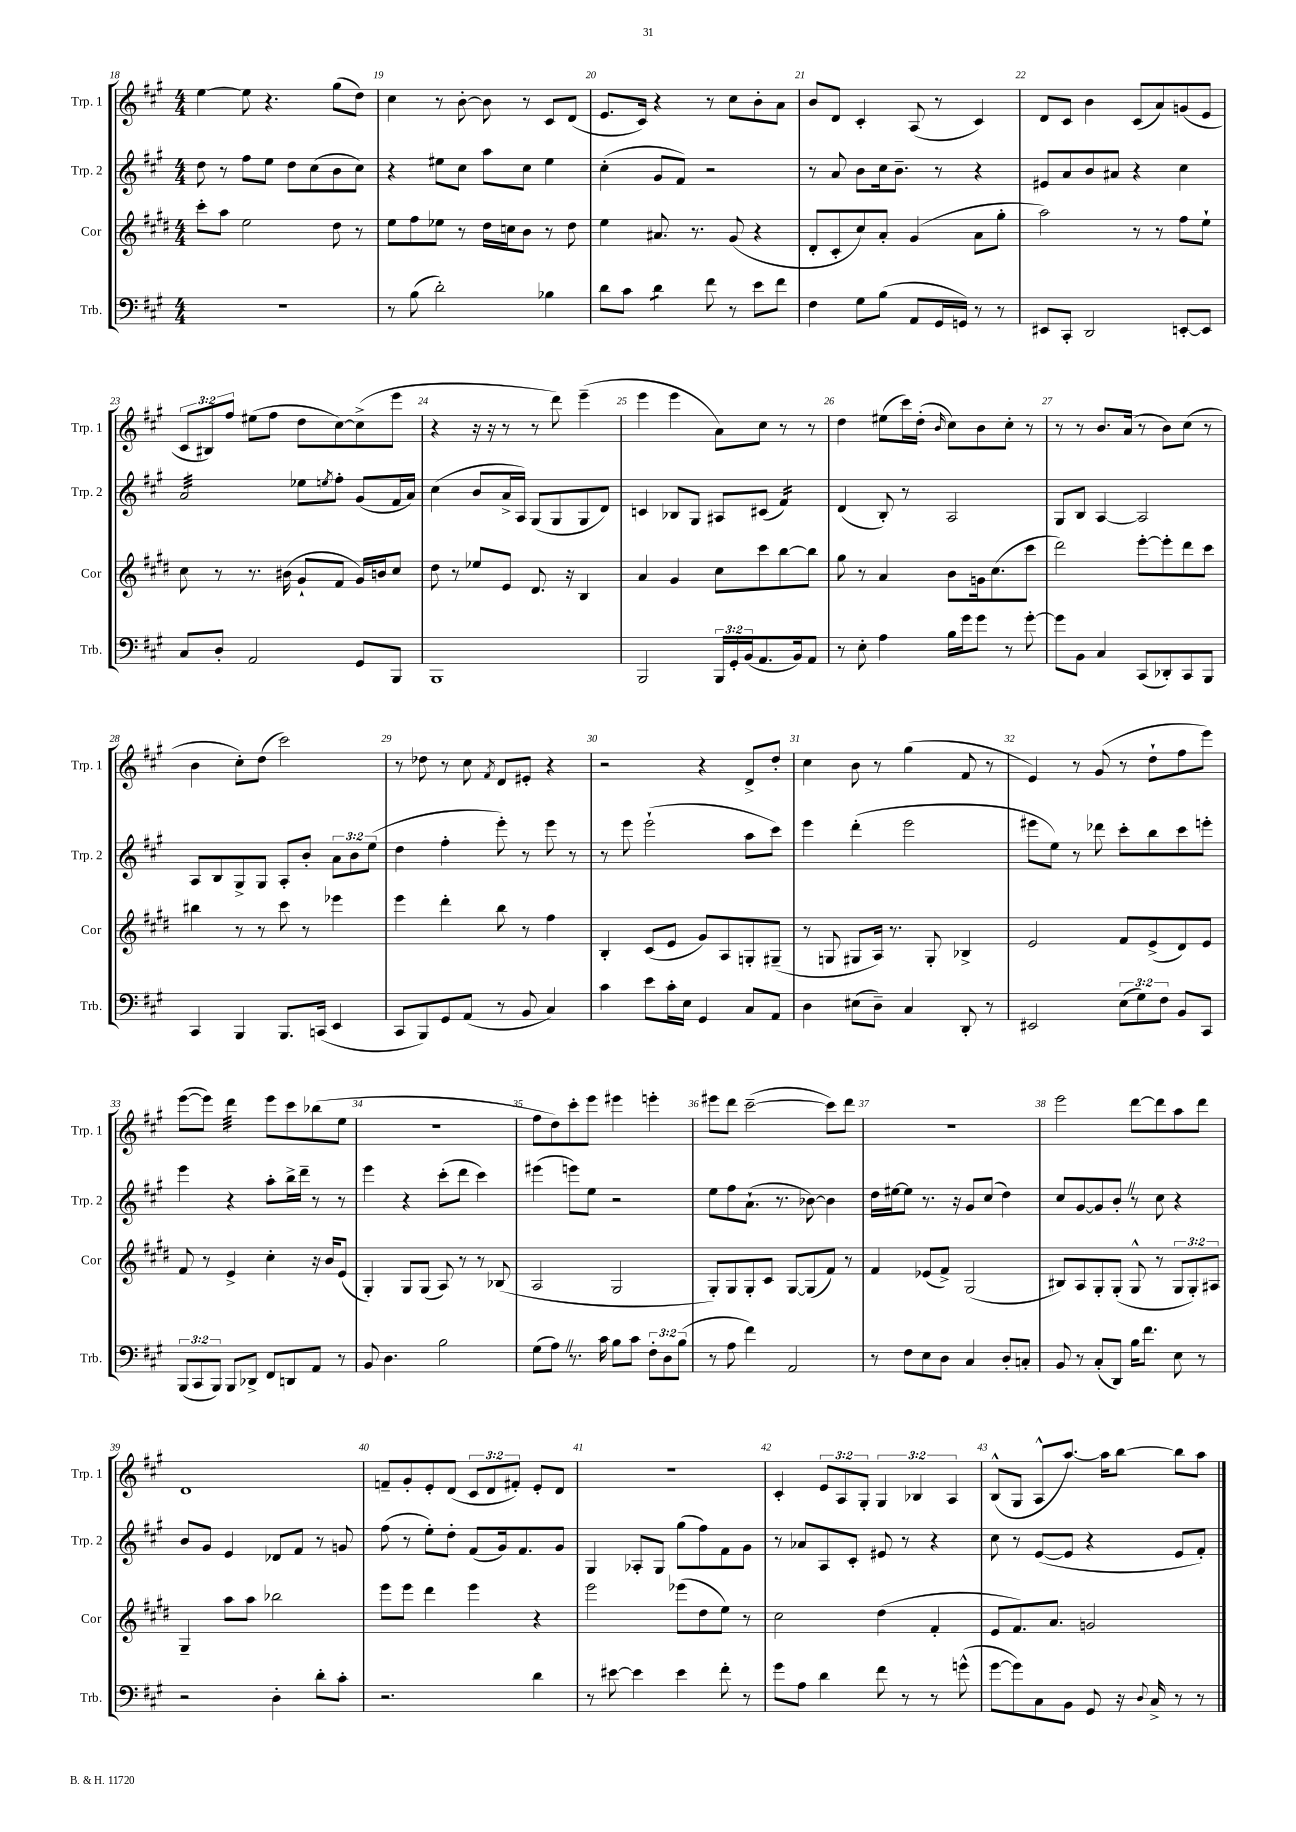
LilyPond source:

<<
\new StaffGroup <<
\new Staff = "s0" \with { instrumentName = "Trp. 1" shortInstrumentName = "Trp. 1" } {
    \clef treble \key a \major \numericTimeSignature \time 4/4 \override Staff.TupletNumber.text = #tuplet-number::calc-fraction-text
    e''4~ e''8 r4. gis''8( d''8) |
    cis''4 r8 b'8~-. b'8 r8 cis'8 d'8( |
    e'8. cis'16) r4 r8 cis''8 b'8-. a'8 |
    b'8 d'8 cis'4-. a8( r8 cis'4) |
    d'8 cis'8 b'4 cis'8( a'8) g'8( e'8 |
    \tuplet 3/2 { cis'8 bis8) fis''8 } eis''8( fis''8 d''8 cis''8~) cis''8->( e'''8 |
    r4 r16 r16 r8 r8 d'''8) e'''4--( |
    e'''4 e'''4 a'8) cis''8 r8 r8 |
    d''4 eis''8( cis'''16) d''16-.( \grace { b'16 } cis''8) b'8 cis''8-. r8 |
    r8 r8 b'8. a'16( r8 b'8) cis''8( r8 |
    b'4 cis''8-.) d''8( cis'''2) |
    r8 des''8 r8 cis''8 \acciaccatura { fis'8 } d'8 eis'8-. r4 |
    r2 r4 d'8-> d''8-. |
    cis''4 b'8 r8 gis''4( fis'8 r8 |
    e'4) r8 gis'8( r8 d''8-! fis''8 e'''8) |
    e'''8~( e'''8) d'''4:32 e'''8 cis'''8 bes''8( e''8 |
    R1 |
    fis''8 d''8) cis'''8-. e'''8 eis'''4 e'''4-. |
    eis'''8 d'''8 cis'''2~--( cis'''8) d'''8 |
    r1 |
    e'''2 d'''8~ d'''8 a''8 d'''8 |
    d'1 |
    f'8-- gis'8-. e'8-. d'8( \tuplet 3/2 { cis'8 d'8 fis'8-.) } e'8-. d'8 |
    R1 |
    cis'4-. \tuplet 3/2 { e'8 a8 gis8-. } \tuplet 3/2 { gis4 bes4 a4 } |
    b8-^( gis8 a8-^ a''8.~) a''16 b''8~ b''8 a''8 \bar "|." |
}
\new Staff = "s1" \with { instrumentName = "Trp. 2" shortInstrumentName = "Trp. 2" } {
    \clef treble \key a \major \numericTimeSignature \time 4/4 \override Staff.TupletNumber.text = #tuplet-number::calc-fraction-text
    d''8 r8 fis''8 e''8 d''8 cis''8( b'8 cis''8) |
    r4 eis''8 cis''8 a''8 cis''8 eis''4 |
    cis''4-.( gis'8 fis'8) r2 |
    r8 a'8 b'8 cis''16 b'8.-- r8 r4 |
    eis'8 a'8 b'8 ais'8 r4 cis''4 |
    a'2:32 ees''8 \acciaccatura { e''8 } fis''8-. gis'8( fis'16 a'16) |
    cis''4( b'8 a'16-> a16) gis8( gis8 gis8 d'8) |
    c'4 bes8 gis8 ais8 cis'8( fis'4:16) |
    d'4( b8-.) r8 a2 |
    gis8 b8 a4~ a2 |
    a8 b8 gis8-> gis8 a8-. b'8-. \tuplet 3/2 { a'8 b'8 e''8( } |
    d''4 fis''4-. e'''8-.) r8 e'''8 r8 |
    r8 e'''8 e'''2-!( a''8 cis'''8) |
    e'''4 d'''4-.( e'''2 |
    eis'''8 e''8) r8 des'''8 cis'''8-. b''8 cis'''8 e'''8-. |
    e'''4 r4 a''8-. b''16-> d'''16-- r8 r8 |
    e'''4 r4 cis'''8-.( d'''8 cis'''4) |
    eis'''4( e'''8) e''8 r2 |
    e''8 fis''8 a'8.-!( r8. bes'8~) bes'4 |
    d''16 eis''16~ eis''8 r8. r16 gis'8 cis''8( d''4) |
    cis''8 gis'8~ gis'8 b'8-. \once \override BreathingSign.text = \markup { \musicglyph "scripts.caesura.straight" } \breathe r8 cis''8 r4 |
    b'8 gis'8 e'4 des'8 fis'8 r8 g'8 |
    fis''8( r8 e''8-.) d''8-. fis'8( gis'16) fis'8. gis'8 |
    gis4 aes8-. gis8 gis''8( fis''8) fis'8 gis'8 |
    r8 aes'8 a8 cis'8-. eis'8 r8 r4 |
    cis''8 r8 e'8~( e'8 r4 e'8 fis'8-.) \bar "|." |
}
\new Staff = "s2" \with { instrumentName = "Cor" shortInstrumentName = "Cor" } {
    \clef treble \key e \major \numericTimeSignature \time 4/4 \override Staff.TupletNumber.text = #tuplet-number::calc-fraction-text
    cis'''8-. a''8 e''2 dis''8 r8 |
    e''8 fis''8 ees''8 r8 dis''16 c''16 b'8 r8 dis''8 |
    e''4 ais'8. r8. gis'8( r4 |
    dis'8-. cis'8-. cis''8) a'8-. gis'4( a'8 gis''8-. |
    a''2) r8 r8 fis''8 e''8-! |
    cis''8 r8 r8. bis'16( gis'8-! fis'8 gis'16) b'16 cis''8 |
    dis''8 r8 ees''8 e'8 dis'8. r16 b4 |
    a'4 gis'4 cis''8 cis'''8 b''8~ b''8 |
    gis''8 r8 a'4 b'8 g'16 cis''8.( cis'''8 |
    dis'''2) e'''8~-. e'''8-. dis'''8 cis'''8 |
    bis''4 r8 r8 cis'''8 r8 ees'''4 |
    e'''4 dis'''4-. b''8 r8 fis''4 |
    b4-. cis'8( e'8 gis'8) a8 g8-. gis8--( |
    r8 g8 gis8 a16) r8. gis8-. bes4-> |
    e'2 fis'8 e'8->( dis'8) e'8 |
    fis'8 r8 e'4-> cis''4-. r16 b'16 e'8( |
    gis4-.) gis8 gis8( a8) r8 r8 bes8( |
    a2 gis2 |
    gis8-.) gis8 gis8-. cis'8 gis8~ gis8( fis'8) r8 |
    fis'4 ees'8( fis'8->) gis2( |
    bis8) a8 gis8-. gis8-.( gis8-^ r8 \tuplet 3/2 { gis8 gis8-.) ais8 } |
    gis4-- a''8 a''8 bes''2 |
    e'''8 e'''8 dis'''4 e'''4 r4 |
    e'''2 ees'''8( dis''8 e''8) r8 |
    cis''2 dis''4( fis'4-. |
    e'8 fis'8.) a'8. g'2 \bar "|." |
}
\new Staff = "s3" \with { instrumentName = "Trb." shortInstrumentName = "Trb." } {
    \clef bass \key a \major \numericTimeSignature \time 4/4 \override Staff.TupletNumber.text = #tuplet-number::calc-fraction-text
    R1 |
    r8 b8( d'2-.) bes4 |
    d'8 cis'8 d'4:8 fis'8 r8 e'8 fis'8 |
    fis4 gis8 b8( a,8 gis,16 g,16) r8 r8 |
    eis,8 cis,8-. d,2 e,8~-. e,8 |
    cis8 d8-. a,2 gis,8 b,,8 |
    b,,1 |
    b,,2 \tuplet 3/2 { b,,16 gis,16-. b,16( } a,8. b,16) a,8 |
    r8 e8-. a4 b16 gis'16 gis'8 r8 gis'8~-. |
    gis'8 b,8 cis4 cis,8( des,8-.) cis,8 b,,8 |
    cis,4 b,,4 b,,8. c,16( e,4 |
    cis,8 b,,8) gis,8 a,8( r8 b,8 cis4) |
    cis'4 e'8 cis'16-. e16 gis,4 cis8 a,8 |
    d4 eis8( d8--) cis4 d,8-. r8 |
    eis,2 \tuplet 3/2 { e8( gis8) fis8 } b,8 cis,8 |
    \tuplet 3/2 { b,,8( cis,8 b,,8) } b,,8 des,8-> fis,8 d,8 a,8 r8 |
    b,8 d4. b2 |
    gis8( a8) \once \override BreathingSign.text = \markup { \musicglyph "scripts.caesura.straight" } \breathe r8. cis'16 b8 cis'8 \tuplet 3/2 { fis8-. d8 b8( } |
    r8 a8 fis'4) a,2 |
    r8 fis8 e8 d8 cis4 d8-. c8-. |
    b,8 r8 cis8-.( d,8) b16 fis'8. e8 r8 |
    r2 d4-. d'8-. cis'8-. |
    r2. d'4 |
    r8 eis'8~ eis'4 eis'4 fis'8-. r8 |
    gis'8 a8 d'4 fis'8 r8 r8 g'8-^( |
    gis'8~ gis'8) cis8 b,8 gis,8 r16 \appoggiatura { d8 } cis16-> r8 r8 \bar "|." |
}
>>
>>
\layout { \context { \Score currentBarNumber = #18 \override BarNumber.break-visibility = ##(#f #t #t) barNumberVisibility = #all-bar-numbers-visible } }
